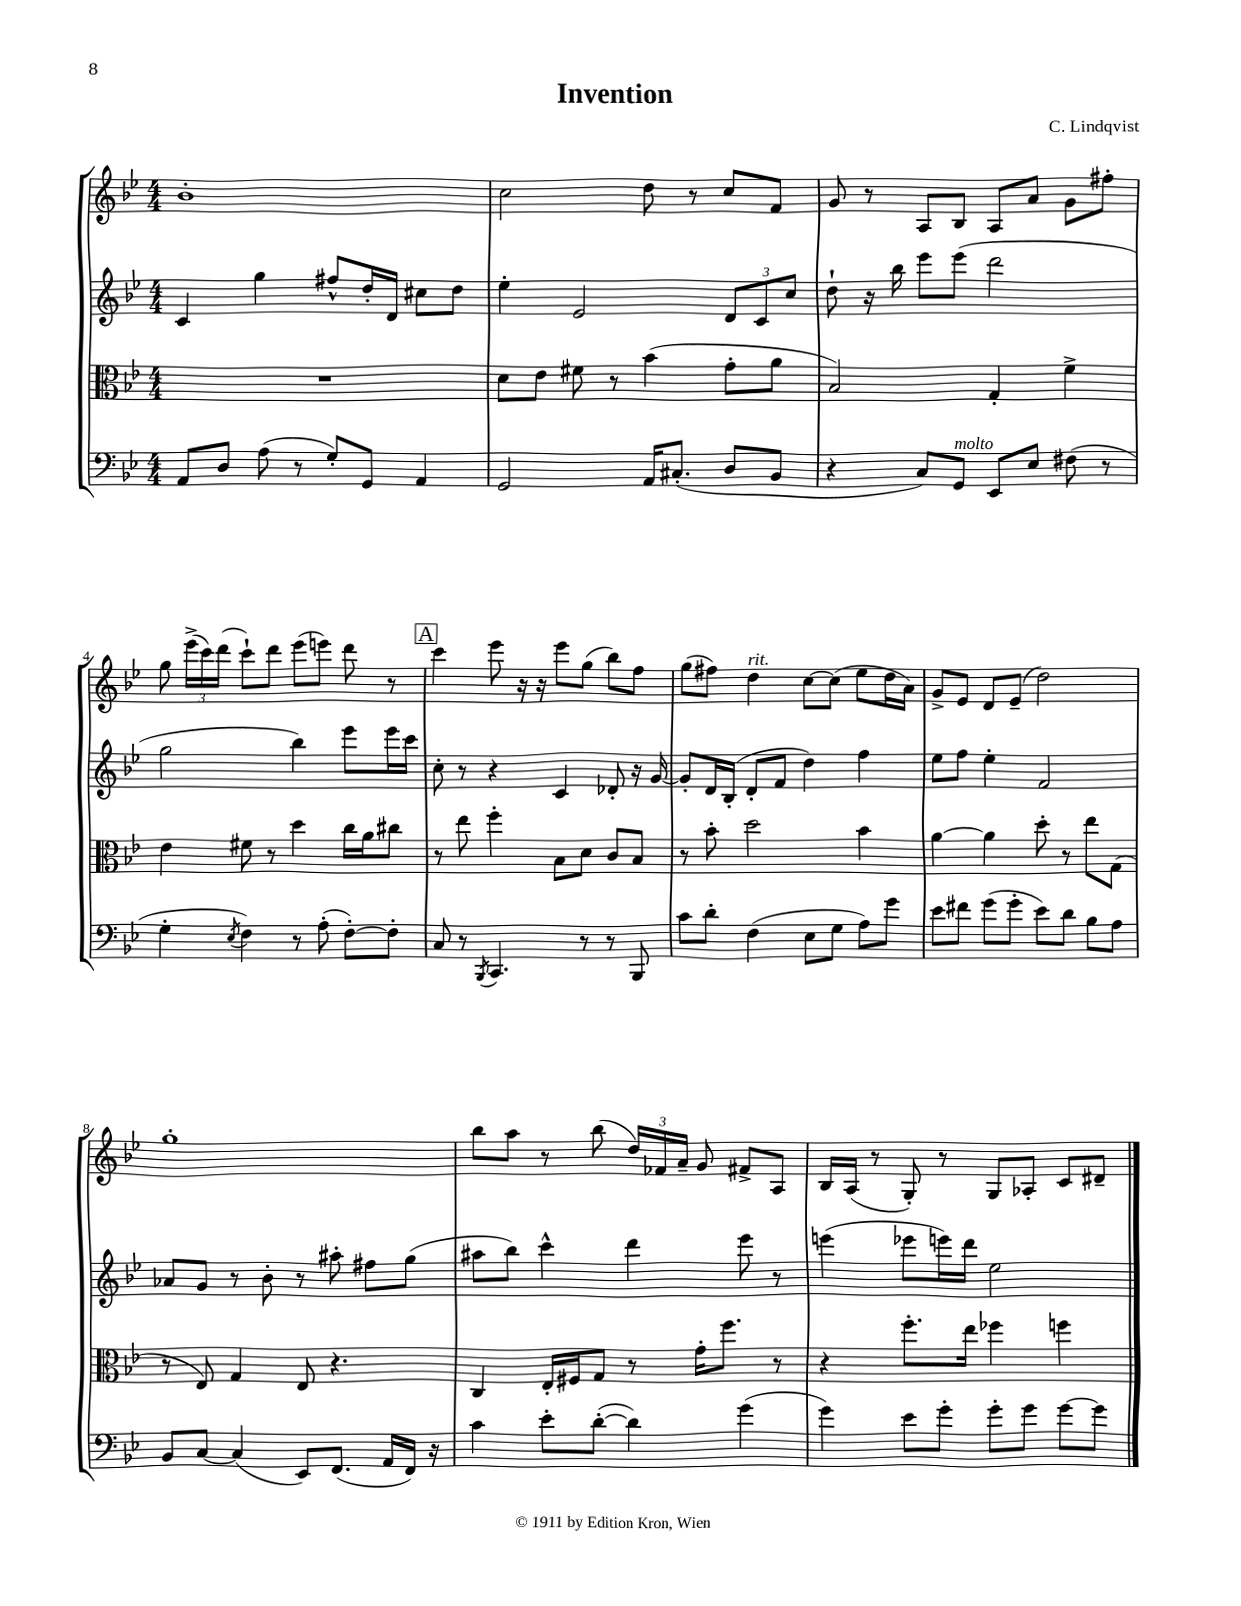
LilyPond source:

\header { title = "Invention" composer = "C. Lindqvist" }
<<
\new StaffGroup <<
\new Staff = "s0" {
    \clef treble \key bes \major \numericTimeSignature \time 4/4
    \autoBeamOff bes'1-. |
    c''2 d''8 r8 c''8[ f'8] |
    g'8 r8 a8[ bes8] a8[ a'8] g'8[ fis''8]-. |
    g''8 \tuplet 3/2 { ees'''16[->( c'''16) d'''16]( } c'''8[-!) d'''8] ees'''8[( e'''8]) d'''8 r8 |
    \mark \markup { \box "A" } c'''4 ees'''8 r16 r16 ees'''8[ g''8]( bes''8[) f''8] |
    g''8[( fis''8]) d''4^\markup { \italic "rit." } c''8[~ c''8]( ees''8[ d''16 a'16]) |
    g'8[-> ees'8] d'8[ ees'8]--( d''2) |
    g''1-. |
    bes''8[ a''8] r8 bes''8( \tuplet 3/2 { d''16[) fes'16 a'16]-- } g'8 fis'8[-> a8] |
    bes16[ a16]( r8 g8-.) r8 g8[ aes8]-. c'8[ dis'8]-- \bar "|." |
}
\new Staff = "s1" {
    \clef treble \key bes \major \numericTimeSignature \time 4/4
    \autoBeamOff c'4 g''4 fis''8[-^ d''16-. d'16] cis''8[ d''8] |
    ees''4-. ees'2 \tuplet 3/2 { d'8[ c'8 c''8] } |
    d''8-! r16 bes''16 ees'''8[ ees'''8]( d'''2 |
    g''2 bes''4) ees'''8[ ees'''16 c'''16] |
    \mark \markup { \box "A" } c''8-. r8 r4 c'4 des'8-. r16 g'16~ |
    g'8[-. d'16 bes16]-.( d'8[-. f'8] d''4) f''4 |
    ees''8[ f''8] ees''4-. f'2 |
    aes'8[ g'8] r8 bes'8-. r8 ais''8-. fis''8[ g''8]( |
    ais''8[ bes''8]) c'''4-^ d'''4 ees'''8 r8 |
    e'''4( ees'''8[ e'''16) d'''16] ees''2 \bar "|." |
}
\new Staff = "s2" {
    \clef alto \key bes \major \numericTimeSignature \time 4/4
    \autoBeamOff R1 |
    d'8[ ees'8] fis'8 r8 bes'4( g'8[-. a'8] |
    bes2) g4-. f'4-> |
    ees'4 fis'8 r8 d''4 c''16[ a'16 cis''8] |
    \mark \markup { \box "A" } r8 ees''8 f''4-. bes8[ d'8] c'8[ bes8] |
    r8 bes'8-. d''2 bes'4 |
    a'4~ a'4 d''8-. r8 ees''8[ g8]( |
    r8 ees8) g4 ees8 r4. |
    c4 ees16[-. fis16 g8] r8 g'16[-. f''8.] r8 |
    r4 f''8.[-. ees''16] fes''4 f''4 \bar "|." |
}
\new Staff = "s3" {
    \clef bass \key bes \major \numericTimeSignature \time 4/4
    \autoBeamOff a,8[ d8] a8( r8 g8[-.) g,8] a,4 |
    g,2 a,16[ cis8.]-.( d8[ bes,8] |
    r4 c8[) g,8]^\markup { \italic "molto" } ees,8[ ees8] fis8( r8 |
    g4-. \acciaccatura { ees8 } f4) r8 a8-.( f8[~-.) f8]-. |
    \mark \markup { \box "A" } c8 r8 \acciaccatura { bes,,8 } c,4. r8 r8 bes,,8 |
    c'8[ d'8]-. f4( ees8[ g8] a8[) g'8] |
    ees'8[ fis'8] g'8[( g'8]-. ees'8[) d'8] bes8[ a8] |
    bes,8[ c8]~ c4( ees,8[) f,8.]( a,16[ f,16]) r16 |
    c'4 ees'8[-. d'8]~-.( d'4) g'4( |
    g'4) ees'8[ g'8]-. g'8[-. g'8] g'8[~ g'8] \bar "|." |
}
>>
>>
